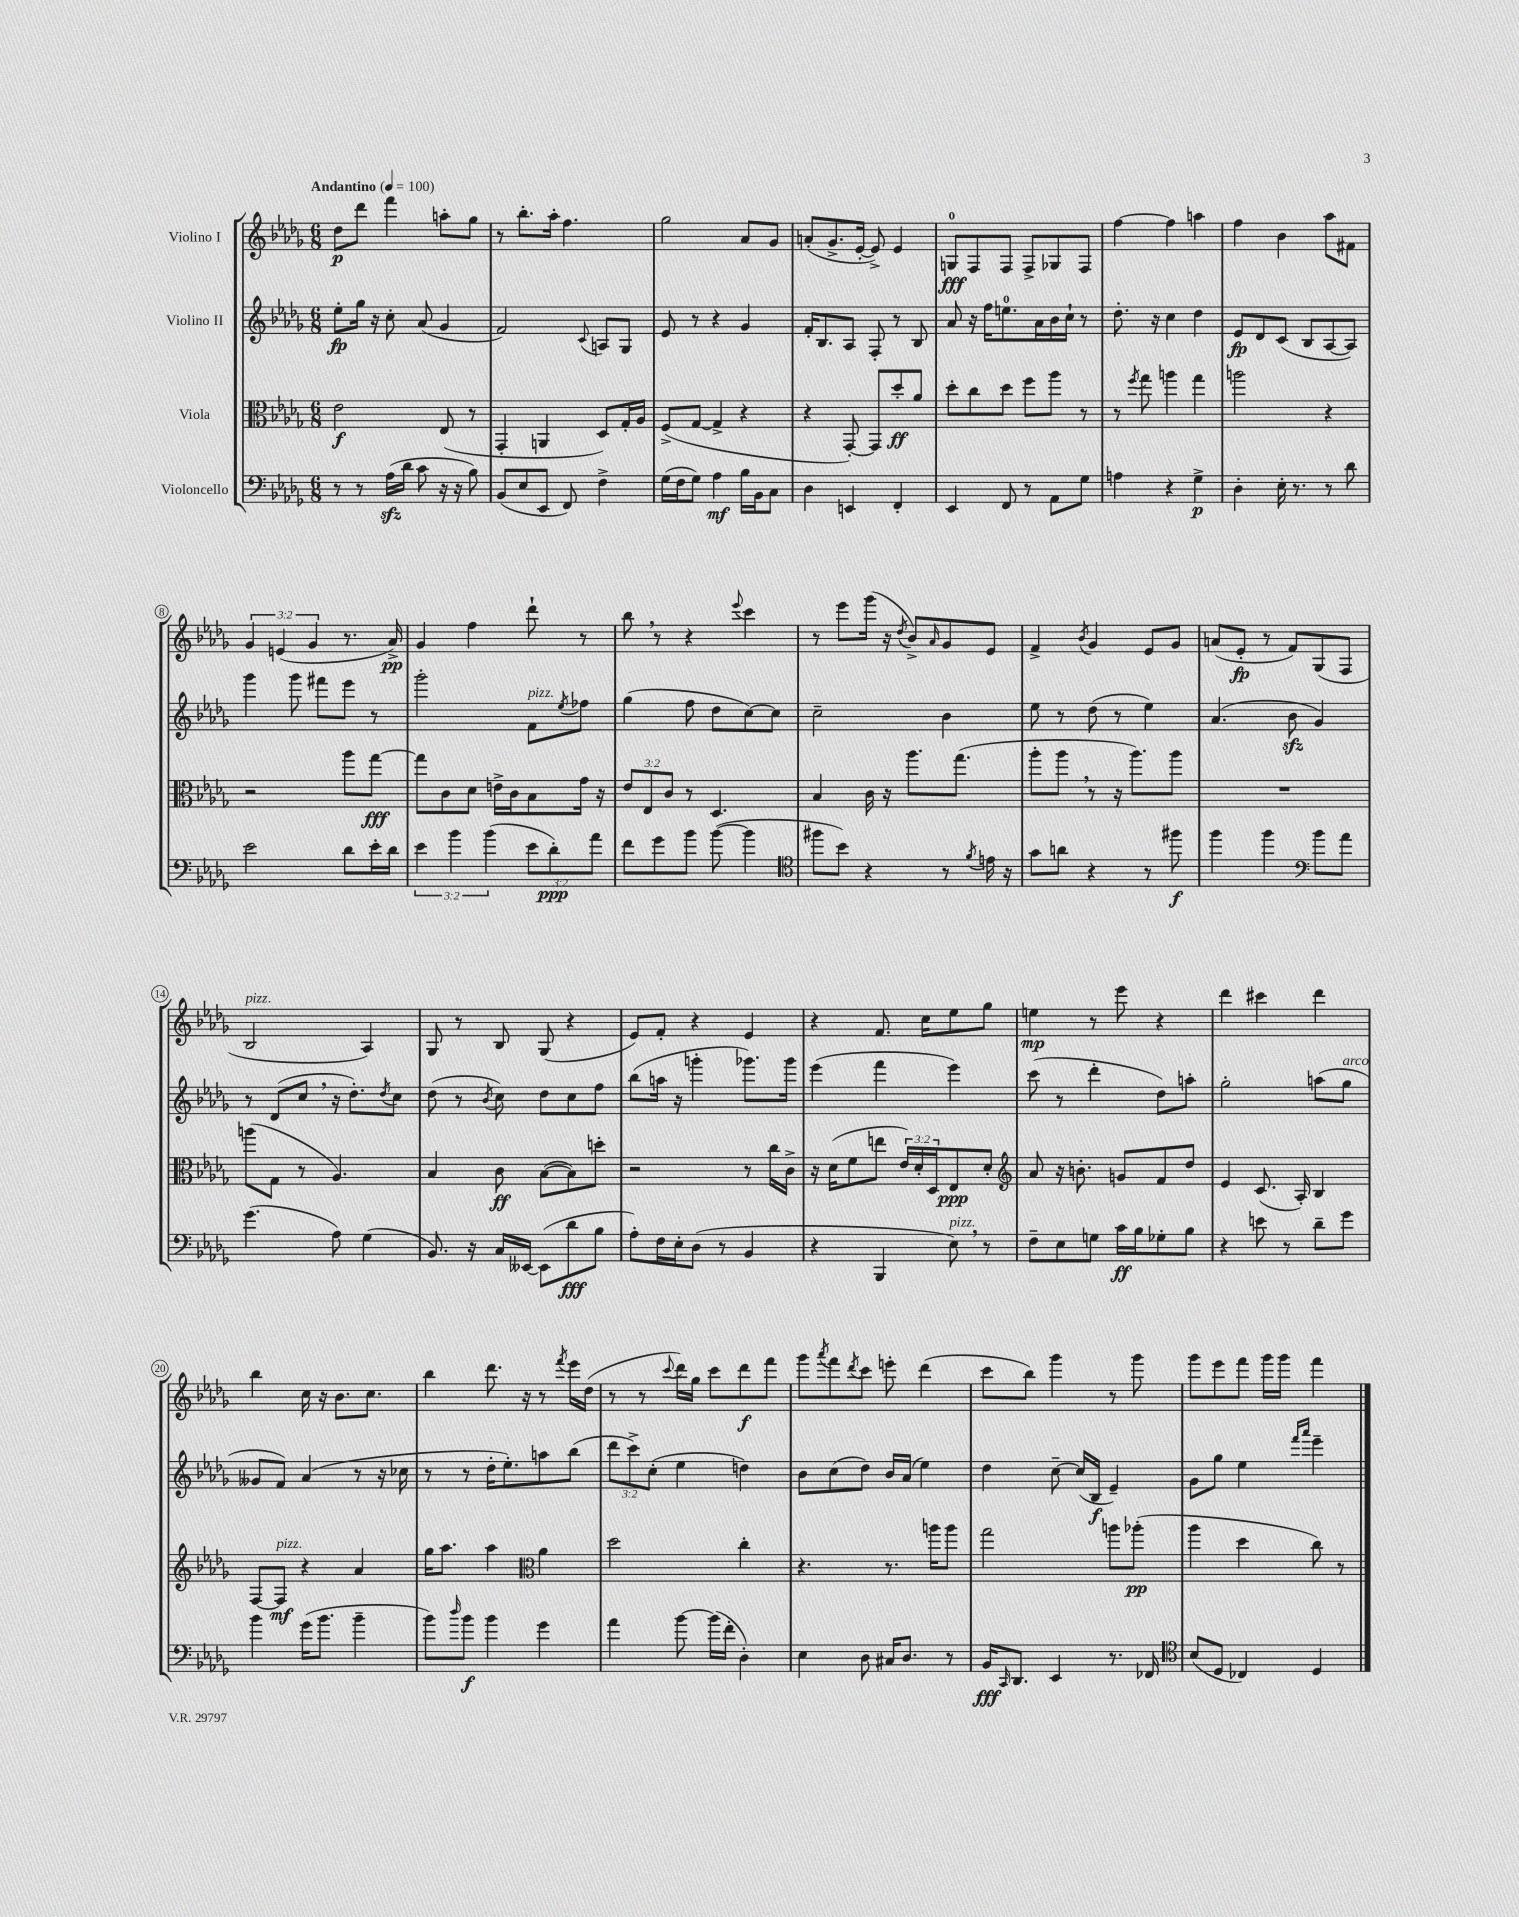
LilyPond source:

<<
\new StaffGroup <<
\new Staff = "s0" \with { instrumentName = "Violino I" } {
    \clef treble \key des \major \numericTimeSignature \time 6/8 \override Staff.TupletNumber.text = #tuplet-number::calc-fraction-text \tempo "Andantino" 4 = 100
    des''8\p des'''8 f'''4 a''8-. ges''8 |
    r8 bes''8.-. aes''16-. f''4. |
    ges''2 aes'8 ges'8 |
    a'8-.( ges'8.-> ees'16~-. ees'8->) ees'4 |
    g8-0\fff f8 f8 f8-> ges8 f8 |
    f''4~ f''4 a''4 |
    f''4 bes'4 aes''8 fis'8 |
    \tuplet 3/2 { ges'4 e'4( ges'4 } r8. aes'16->\pp) |
    ges'4 f''4 des'''8-! r8 |
    bes''8 \breathe r8 r4 \appoggiatura { ees'''8 } c'''4 |
    r8 ees'''8 ges'''16( r16 \acciaccatura { des''8 } bes'8->) \grace { aes'16 } ges'8 ees'8 |
    f'4-> \acciaccatura { bes'8 } ges'4 ees'8 ges'8 |
    a'8( ees'8-.\fp r8 f'8) ges8( f8 |
    bes2^\markup { \italic "pizz." } aes4) |
    ges8 r8 bes8 ges8( r4 |
    ees'8) f'8-. r4 ees'4 |
    r4 f'8. c''16 ees''8 ges''8 |
    e''4\mp r8 ees'''8 r4 |
    des'''4 cis'''4 des'''4 |
    bes''4 c''16 r16 bes'8. c''8. |
    bes''4 des'''8. r16 r8 \acciaccatura { f'''8 } ees'''16 des''16( |
    r8 r8 \appoggiatura { c'''8 } des'''16) ges''16 c'''8 des'''8\f f'''8 |
    ges'''8 \acciaccatura { aes'''8 } f'''8 \acciaccatura { des'''8 } c'''8 e'''8-. des'''4( |
    c'''8 bes''8) ges'''4 r8 ges'''8 |
    ges'''8 ees'''8 f'''8 ges'''16 ges'''16 f'''4 \bar "|." |
}
\new Staff = "s1" \with { instrumentName = "Violino II" } {
    \clef treble \key des \major \numericTimeSignature \time 6/8 \override Staff.TupletNumber.text = #tuplet-number::calc-fraction-text
    ees''8-.\fp ges''16 r16 c''8-. aes'8( ges'4 |
    f'2) \appoggiatura { c'8 } a8 ges8 |
    ees'8 r8 r4 ges'4 |
    f'16-. bes8. aes8 f8-. r8 bes8 |
    aes'8 r16 f''16 e''8.-0 aes'16 bes'16 c''16-! r8 |
    des''8.-. r16 c''4 des''4 |
    ees'8\fp des'8 c'8( bes8 aes8~ aes8) |
    ges'''4 ges'''8 fis'''8 ees'''8 r8 |
    ges'''2-. f'8^\markup { \italic "pizz." } \acciaccatura { ees''8 } fes''8 |
    ges''4( f''8 des''8 c''8~) c''8 |
    c''2-- bes'4 |
    ees''8 r8 des''8( r8 ees''4) |
    aes'4.( bes'8\sfz ges'4) |
    r8 des'8( c''8 \breathe r16 des''8.-.) \acciaccatura { des''8 } c''8 |
    des''8( r8 \acciaccatura { bes'8 } c''8) des''8 c''8 f''8 |
    bes''8( a''16 r16 g'''4-. ges'''8.) ges'''16 |
    ees'''4( f'''4 ees'''4) |
    c'''8( r8 des'''4-. des''8) a''8-. |
    ges''2-. a''8( ges''8^\markup { \italic "arco" } |
    geses'8 f'8) aes'4( r8 r16 ces''16 |
    r8 r8 des''16-. ees''8.-.) a''8 bes''8( |
    \tuplet 3/2 { des'''8 c'''8->) c''8-.( } ees''4 d''4) |
    bes'8 c''8( des''8) bes'16 aes'16( ees''4) |
    des''4 c''8~-- c''16( bes16\f ees'4--) |
    ges'8 ges''8 ees''4 \grace { f'''16 aes'''16 } ees'''4-- \bar "|." |
}
\new Staff = "s2" \with { instrumentName = "Viola" } {
    \clef alto \key des \major \numericTimeSignature \time 6/8 \override Staff.TupletNumber.text = #tuplet-number::calc-fraction-text
    ees'2\f ees8( r8 |
    ges,4-. a,4 des8) ges16-. aes16 |
    f8->( ges8~ ges4-> r4 |
    r4 ges,8~-.) ges,8 des''8-.\ff aes'8 |
    des''8-. c''8 des''8 f''8 aes''8 r8 |
    r8 \acciaccatura { f''8 } ges''8 a''4 ges''4 |
    a''2 r4 |
    r2 aes''8 ges''8~\fff |
    ges''8 c'8 des'8 e'16-> c'16 bes8 ges'16 r16 |
    \tuplet 3/2 { ees'8 ees8 c'8 } r8 des4. |
    bes4 c'16 r16 aes''8. ges''8.( |
    aes''8-. aes''8 \breathe r8 r16 aes''8.) aes''8 |
    R2. |
    a''8( ges8 r8 aes4.) |
    bes4 c'8\ff bes8~( bes8) d''8-. |
    r2 r8 c''16 c'16-> |
    r16 des'16( f'8 e''8 \tuplet 3/2 { ees'16) des'16-. des16 } ees8\ppp des'8-. |
    \clef treble aes'8 r16 b'8.-. g'8 f'8 des''8 |
    ees'4 c'8.( aes16-.) bes4 |
    f8~ f8\mf^\markup { \italic "pizz." } r4 aes'4 |
    ges''16 aes''8. aes''4 \clef alto aes'4 |
    des''2 c''4-. |
    r4. r8. a''16 a''8 |
    ges''2 a''8 aes''8-.\pp( |
    aes''4 des''4 c''8) r8 \bar "|." |
}
\new Staff = "s3" \with { instrumentName = "Violoncello" } {
    \clef bass \key des \major \numericTimeSignature \time 6/8 \override Staff.TupletNumber.text = #tuplet-number::calc-fraction-text
    r8 r8 aes16\sfz( des'16 c'8 r16 r16 bes8) |
    bes,8( ees8 ees,8 f,8) f4-> |
    ges16( f16 ges8) aes4\mf bes16 bes,16 c8 |
    des4 e,4 f,4-. |
    ees,4 f,8 r8 aes,8 ges8 |
    a4 r4 ges4->\p |
    des4-. ees16-. r8. r8 des'8 |
    ees'2 des'8 ees'16-. des'16 |
    \tuplet 3/2 { ees'4 bes'4 bes'4( } \tuplet 3/2 { ees'8 des'8-.\ppp) aes'8 } |
    f'8 ges'8 bes'8 bes'8~( bes'4 |
    \clef tenor fis''8 bes'8) r4 r8 \acciaccatura { f'8 } e'16 r16 |
    ges'8 a'8 r4 r8 fis''8\f |
    f''4 f''4 \clef bass bes'8 aes'8 |
    ges'4.( aes8) ges4( |
    bes,8.) r16 c16 eeses,16~ eeses,8( des'8\fff bes8 |
    aes8-.) f16 ees16-. des8( r8 bes,4 |
    r4 bes,,4 ees8^\markup { \italic "pizz." }) \breathe r8 |
    f8-- ees8 g8 c'16\ff bes16 ges8-. bes8 |
    r4 e'8 r8 des'8-- ges'8 |
    bes'4 ges'16( bes'8. bes'4-- |
    bes'8) \grace { des''16 } bes'8\f bes'4 ges'4 |
    aes'4 bes'8~ bes'16( f'16-. des4-.) |
    ees4 des8 cis16 des8. r8 |
    bes,16\fff \grace { c,16 } des,8. ees,4 r8. fes,16 |
    \clef tenor bes8( des8 ces4) des4 \bar "|." |
}
>>
>>
\layout { \context { \Score \override BarNumber.stencil = #(make-stencil-circler 0.1 0.3 ly:text-interface::print) } }
